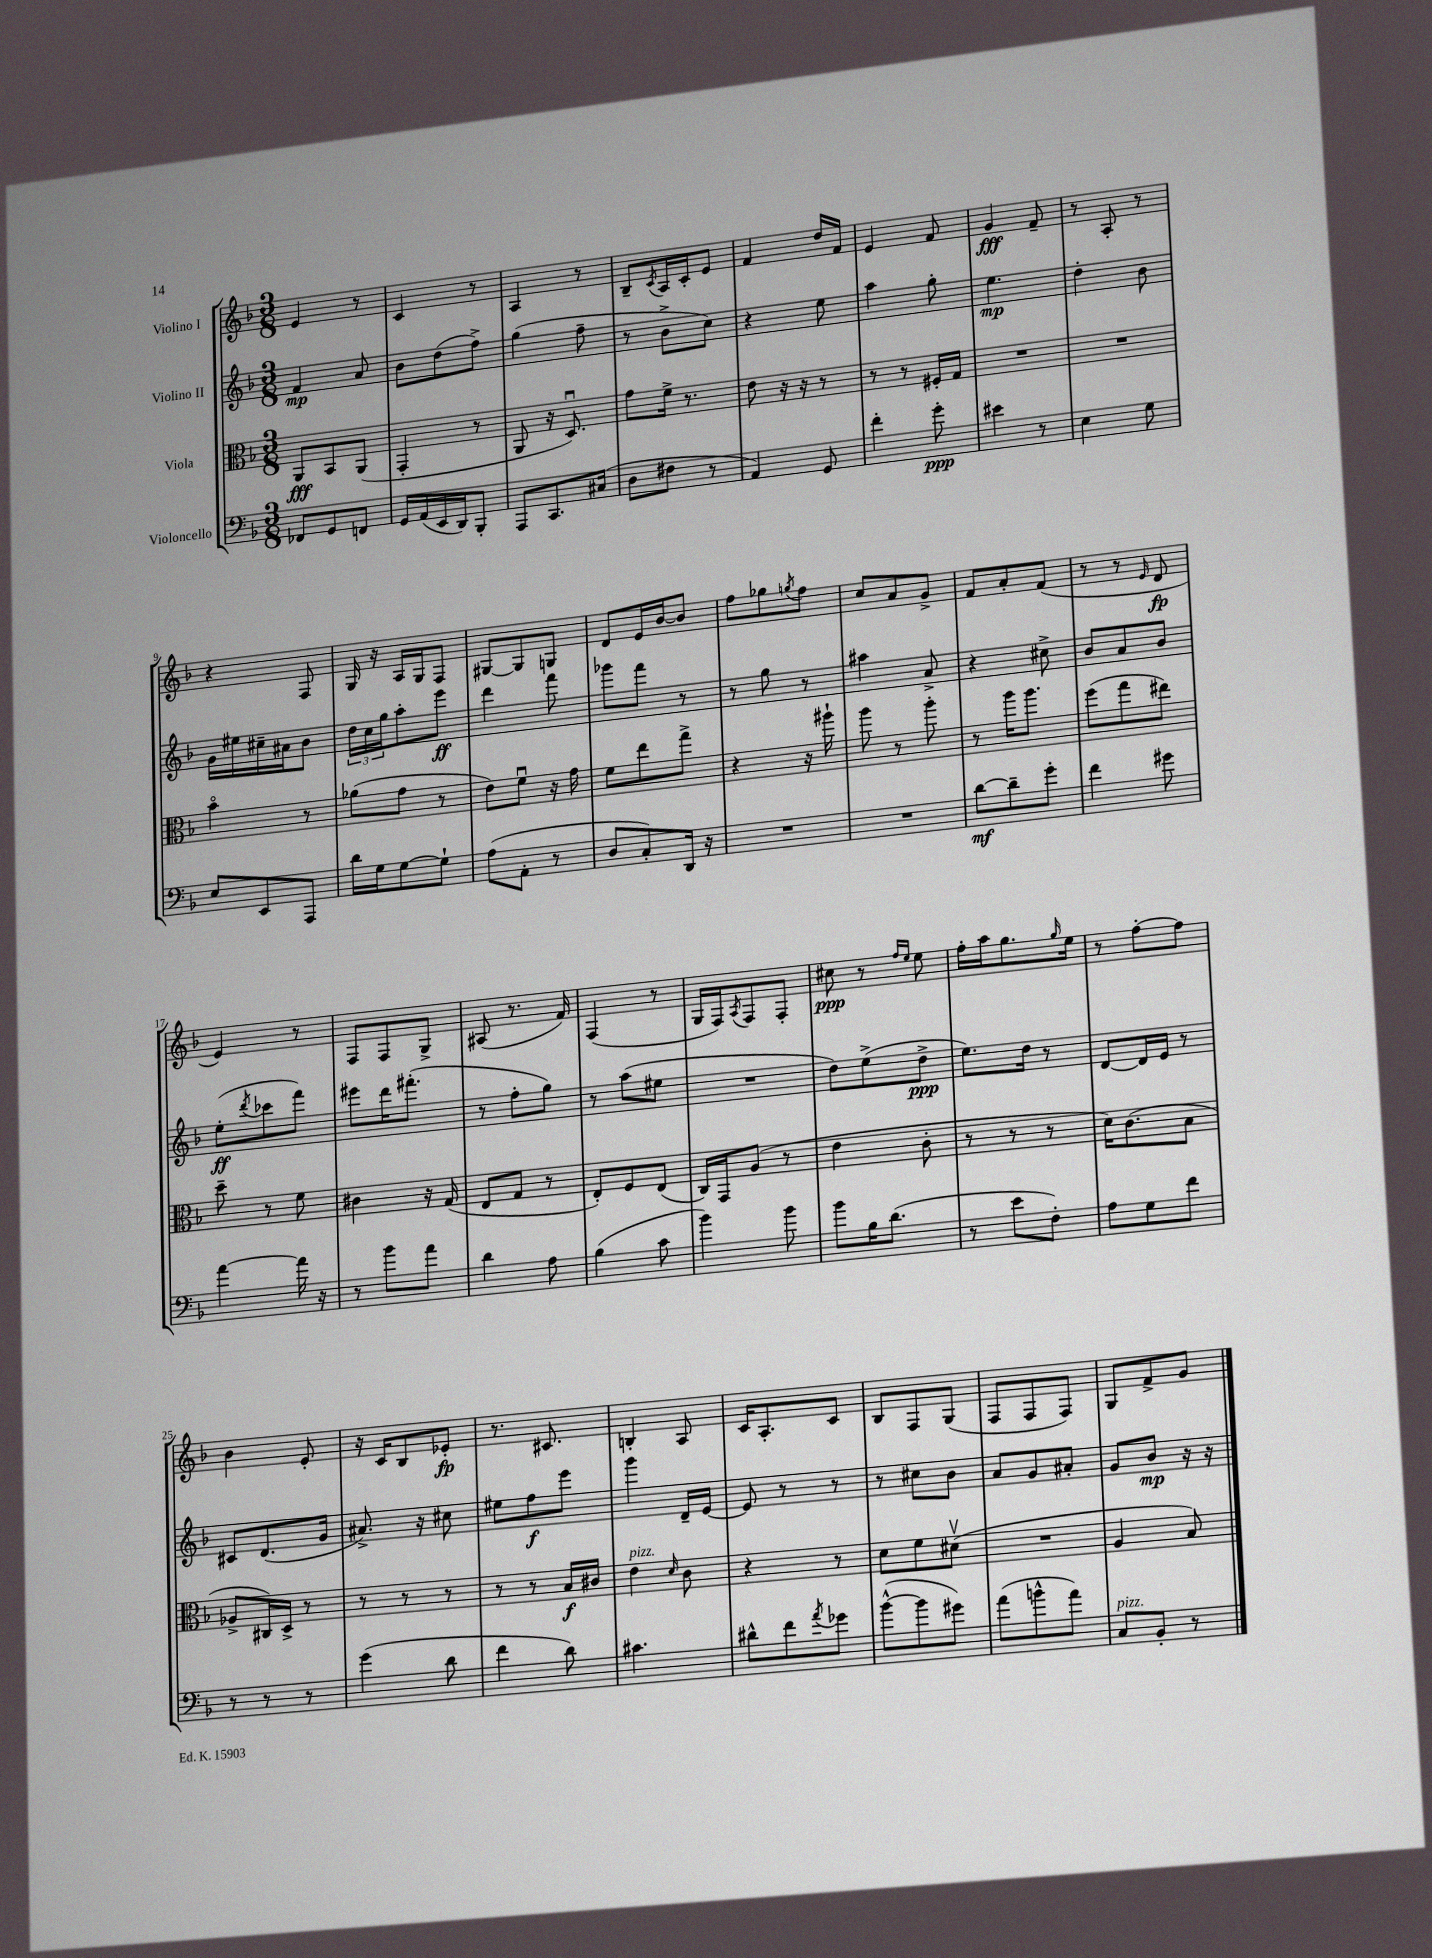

**kern	**kern	**kern	**kern
*staff4	*staff3	*staff2	*staff1
*clefF4	*clefC3	*clefG2	*clefG2
*k[b-]	*k[b-]	*k[b-]	*k[b-]
*M3/8	*M3/8	*M3/8	*M3/8
8FF-	8AA	4f	4e
8GG	8BB-	.	.
8FF	(8AA	8a	8r
=	=	=	=
16GG	4GG'	8b-	4c
(16AA	.	.	.
16EE	.	(8dd	.
16DD)	.	.	.
8BBB-'	8r	8ff^)	8r
=	=	=	=
8AAA	8AA	(4gg	4A
8.CC	16r	.	.
.	8.Du)	.	.
.	.	8ff~	8r
(16C#	.	.	.
=	=	=	=
8D	8g	8r	8B-~
.	.	.	8qc
8F#	16f^	8b-^	16A
.	8.r	.	16c'
8r	.	8cc)	8e
=	=	=	=
4AA)	8e	4r	4f
.	16r	.	.
.	16r	.	.
8GG	8r	8ee	16dd
.	.	.	16f
=	=	=	=
4f'	8r	4aa	4e
.	8r	.	.
8g'	16F#'	8gg'	8f
.	16G	.	.
=	=	=	=
4e#	4.r	4.ee	4g
8r	.	.	8f~
=	=	=	=
4E	4.r	4dd'	8r
.	.	.	8A'
8G	.	8b-	8r
=	=	=	=
8E	4b-o	16g	4r
.	.	16ee#	.
8EE	.	16cc#~	.
.	.	16a#	.
8AAA	8r	8b-	8F
=	=	=	=
16d	(8a-	24dd	16G
.	.	24cc	.
16G	.	.	16r
.	.	24gg	.
[8G	8g	8aa'	16A
.	.	.	16G
8G`]	8r	8eee	8F
=	=	=	=
(8A	8e)	4ddd	[8G#
8AA'	8fu	.	8G#]
8r	16r	8fff	8G
.	16g	.	.
=	=	=	=
8D	8f	8ggg-	8d
8C')	8ee	8fff	16e
.	.	.	[16b-
16DD	8gg^	8r	8b-]
16r	.	.	.
=	=	=	=
4.r	4r	8r	8ff
.	.	8gg	8gg-
.	.	.	8qgg
.	16r	8r	8ff
.	16aa#`	.	.
=	=	=	=
4.r	8aa	4aa#	8cc
.	8r	.	8a
.	8aa'	8a^	8g^
=	=	=	=
[8d	8r	4r	8f
8d~]	16aa	.	8a'
.	8.aa	.	.
8g'	.	8cc#^	(8f
=	=	=	=
4f	(8ff	8b-	8r
.	8gg	8a	8r
.	.	.	16qqe
8g#	8ee#)	8b-	8d
=	=	=	=
[4a	8dd~	(8ee'	4e)
.	.	8qddd	.
.	8r	8ccc-	.
16a]	8f	8fff)	8r
16r	.	.	.
=	=	=	=
8r	4c#	8eee#	8F
8b-	.	16ddd	8F
.	.	(8.fff#'	.
8a	16r	.	8G^
.	(16G	.	.
=	=	=	=
4d	8E	8r	(8A#
.	8G	8ff'	8.r
8A	8r	8gg)	.
.	.	.	16f)
=	=	=	=
(4B-	8E')	8r	(4F
.	8F	(8aa	.
8c	(8E	8ee#	8r
=	=	=	=
4b-)	16C)	4.r	16G
.	16GG	.	16F)
.	.	.	8qA
.	(8A	.	8F
8b-	8r	.	8F'
=	=	=	=
8b-	4e	8dd)	8cc#
16B-	.	(8ee^	8r
(8.d	.	.	.
.	.	.	16qqff
.	.	.	16qqee
.	8c'	8dd^	8ee
=	=	=	=
8r	8r	8.ee)	16ff'
.	.	.	16aa
8e	8r	.	8.gg
.	.	16dd	.
8F')	8r	8r	.
.	.	.	16qqgg
.	.	.	16ee
=	=	=	=
8A	16d)	[8d	8r
.	(8.c	.	.
8G	.	16d]	[8ff'
.	.	16e	.
8f	8B-	8r	8ff]
=	=	=	=
8r	8A-^	8c#	4b-
8r	16C#)	(8.d	.
.	16D^	.	.
8r	8r	.	8e'
.	.	16g	.
=	=	=	=
(4g	8r	8.a#^)	16r
.	.	.	16c
.	8r	.	8B-
.	.	16r	.
8d	8r	8cc#	8e-'
=	=	=	=
4f	8r	8ee#	8.r
.	8r	8ff	.
.	.	.	8.c#
8d)	16B-	8eee	.
.	16c#	.	.
=	=	=	=
4.c#	4e	4ggg	4B'
.	16qqd	.	.
.	8c	16d~	8A
.	.	[16e	.
=	=	=	=
8d#^^	4r	8e]	16c
.	.	.	8.A'
8f	.	8r	.
8qa	.	.	.
8g-	8r	8r	8c
=	=	=	=
([8b-^^	8d	8r	8B-
8b-]	8f	8cc#	8F
8g#)	(8d#v	8b-	(8G
=	=	=	=
(8a	4.r	8a	8F
8b^^	.	8g	8F
8a)	.	8a#'	8F)
=	=	=	=
8C	4A	8g	8G
8BB-'	.	8b-	8f^
8r	8B-)	16r	8g
.	.	16r	.
==	==	==	==
*-	*-	*-	*-
